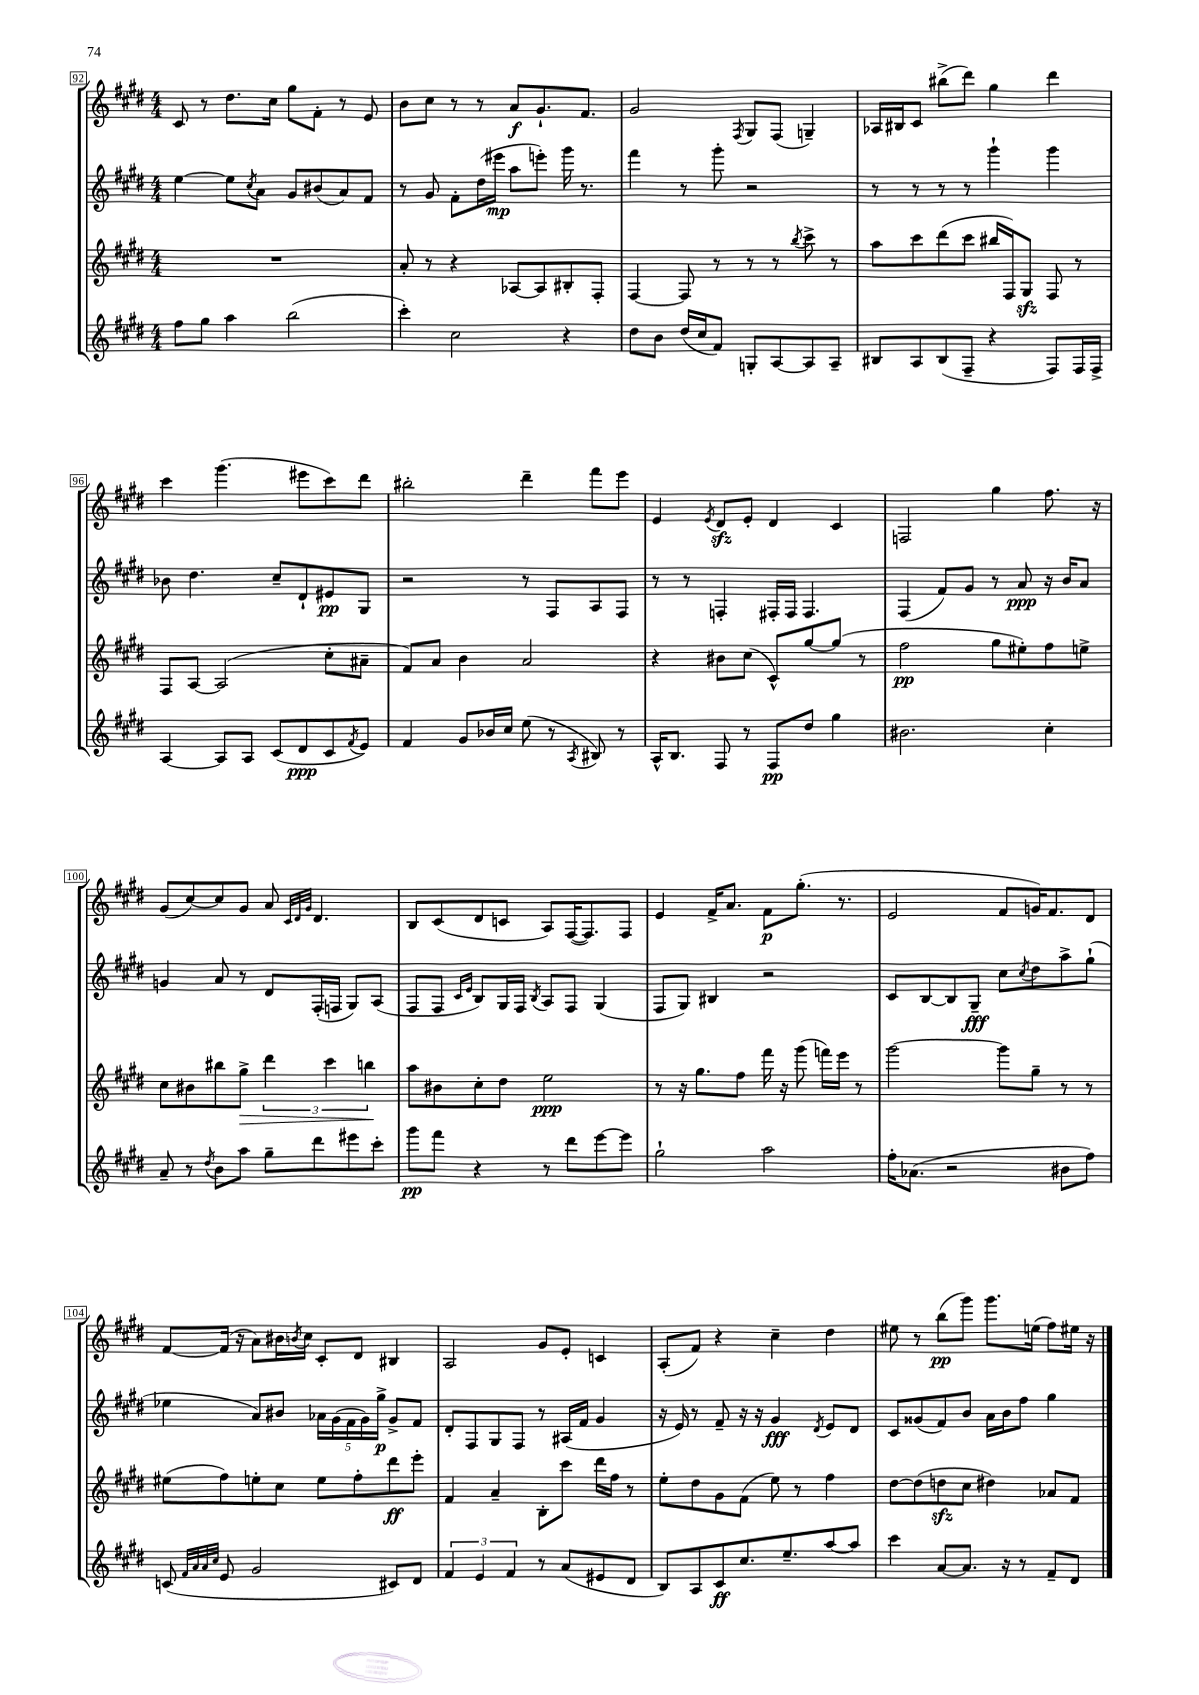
<<
\new StaffGroup <<
\new Staff = "s0" {
    \clef treble \key e \major \numericTimeSignature \time 4/4
    cis'8 r8 dis''8. cis''16 gis''8 fis'8-. r8 e'8 |
    b'8 cis''8 r8 r8 a'8\f gis'8.-! fis'8. |
    gis'2 \acciaccatura { fis8 } gis8 fis8( g4--) |
    aes16 bis16 cis'8 bis''8->( dis'''8) gis''4 dis'''4 |
    cis'''4 gis'''4.( eis'''8 cis'''8) dis'''8 |
    bis''2-. dis'''4-- fis'''8 e'''8 |
    e'4 \acciaccatura { e'8 } dis'8\sfz e'8-. dis'4 cis'4 |
    f2 gis''4 fis''8. r16 |
    gis'8( cis''8~) cis''8 gis'8 a'8 \grace { cis'32 dis'32 gis'32 } dis'4. |
    b8 cis'8( dis'8 c'8 a8) fis16~( fis8.) fis8 |
    e'4 fis'16-> a'8. fis'8\p gis''8.-.( r8. |
    e'2 fis'8 g'16) fis'8. dis'8 |
    fis'8~ fis'16( r16 a'8) bis'16 \acciaccatura { b'8 } cis''16 cis'8-. dis'8 bis4 |
    a2 gis'8 e'8-. c'4 |
    a8-.( fis'8) r4 cis''4-- dis''4 |
    eis''8 r8 b''8\pp( gis'''8) gis'''8. e''16( fis''8) eis''16 r16 \bar "|." |
}
\new Staff = "s1" {
    \clef treble \key e \major \numericTimeSignature \time 4/4
    e''4~ e''8 \acciaccatura { cis''8 } a'8 gis'8 bis'8( a'8) fis'8 |
    r8 gis'8 fis'8-. dis''16( eis'''16\mp a''8 e'''8-.) gis'''16 r8. |
    fis'''4 r8 gis'''8-. r2 |
    r8 r8 r8 r8 gis'''4-! gis'''4 |
    bes'8 dis''4. cis''8-- dis'8-! eis'8\pp gis8 |
    r2 r8 fis8 a8 fis8 |
    r8 r8 f4-. fis16-. fis16 fis4. |
    fis4( fis'8) gis'8 r8 a'8\ppp r16 b'16 a'8 |
    g'4 a'8 r8 dis'8 fis16-.( f16 gis8) a8( |
    fis8 fis8 \grace { cis'16 e'16 } b8) gis16 fis16 \acciaccatura { b8 } a8 fis8 gis4( |
    fis8 gis8) bis4 r2 |
    cis'8 b8~ b8 gis8--\fff cis''8 \acciaccatura { cis''8 } dis''8 a''8-> gis''8-!( |
    ees''4 a'8) bis'8 \tuplet 5/4 { aes'16 gis'16( fis'16 gis'16) gis''16->\p } gis'8-> fis'8 |
    dis'8-. fis8 gis8 fis8 r8 ais16( fis'16 gis'4 |
    r16 e'16) r8 fis'8-- r16 r16 gis'4\fff \acciaccatura { dis'8 } e'8 dis'8 |
    cis'8 gisis'8( fis'8) b'8 a'16 b'16 fis''8 gis''4 \bar "|." |
}
\new Staff = "s2" {
    \clef treble \key e \major \numericTimeSignature \time 4/4
    R1 |
    a'8-. r8 r4 aes8~ aes8 bis8-. fis8-. |
    fis4~ fis8 r8 r8 r8 \acciaccatura { b''8 } cis'''8-> r8 |
    a''8 cis'''8 dis'''8( cis'''8 bis''16 fis16) gis8\sfz fis8 r8 |
    fis8 a8~ a2( cis''8-. ais'8-- |
    fis'8) a'8 b'4 a'2 |
    r4 bis'8 cis''8( cis'8-^) gis''8~ gis''8( r8 |
    fis''2\pp gis''8 eis''8-.) fis''8 e''8-> |
    cis''8 bis'8 bis''8 gis''8->\> \tuplet 3/2 { dis'''4 cis'''4 b''4\! } |
    a''8 bis'8 cis''8-. dis''8 e''2\ppp |
    r8 r16 gis''8. fis''8 fis'''16 r16 gis'''8( f'''16) e'''16 r8 |
    gis'''2~ gis'''8 gis''8-- r8 r8 |
    eis''8( fis''8) e''8-. cis''8 e''8 fis''8-. dis'''8\ff e'''8-. |
    fis'4 a'4-- b8-. cis'''8 dis'''16 fis''16 r8 |
    e''8-. dis''8 gis'8 fis'8( e''8) r8 fis''4 |
    dis''8~ dis''8( d''8\sfz cis''8 dis''4) aes'8 fis'8 \bar "|." |
}
\new Staff = "s3" {
    \clef treble \key e \major \numericTimeSignature \time 4/4
    fis''8 gis''8 a''4 b''2( |
    cis'''4-.) cis''2 r4 |
    dis''8 b'8 dis''16( cis''16 fis'8) g8-. a8~ a8 a8-- |
    bis8 a8 bis8( fis8-- r4 fis8) fis16 fis16-> |
    a4~ a8 a8 cis'8( dis'8\ppp cis'8 \acciaccatura { fis'8 } e'8) |
    fis'4 gis'8 bes'16 cis''16 e''8( r8 \acciaccatura { a8 } bis8) r8 |
    a16-^ b8. fis8 r8 fis8\pp dis''8 gis''4 |
    bis'2. cis''4-. |
    a'8-- r8 \acciaccatura { dis''8 } b'8 a''8 gis''8-- dis'''8 eis'''8 cis'''8-. |
    gis'''8\pp fis'''8 r4 r8 dis'''8 e'''8~ e'''8 |
    gis''2-! a''2 |
    fis''16-. aes'8.( r2 bis'8 fis''8) |
    c'8( \grace { fis'32 a'32 a'32 cis''32 } e'8 gis'2 cis'8) dis'8 |
    \tuplet 3/2 { fis'4 e'4 fis'4 } r8 a'8( eis'8 dis'8 |
    b8) a8 cis'8\ff cis''8. e''8.-- a''8~ a''8 |
    cis'''4 a'8~ a'8. r16 r8 fis'8-- dis'8 \bar "|." |
}
>>
>>
\layout { \context { \Score currentBarNumber = #92 \override BarNumber.stencil = #(make-stencil-boxer 0.1 0.3 ly:text-interface::print) } }
